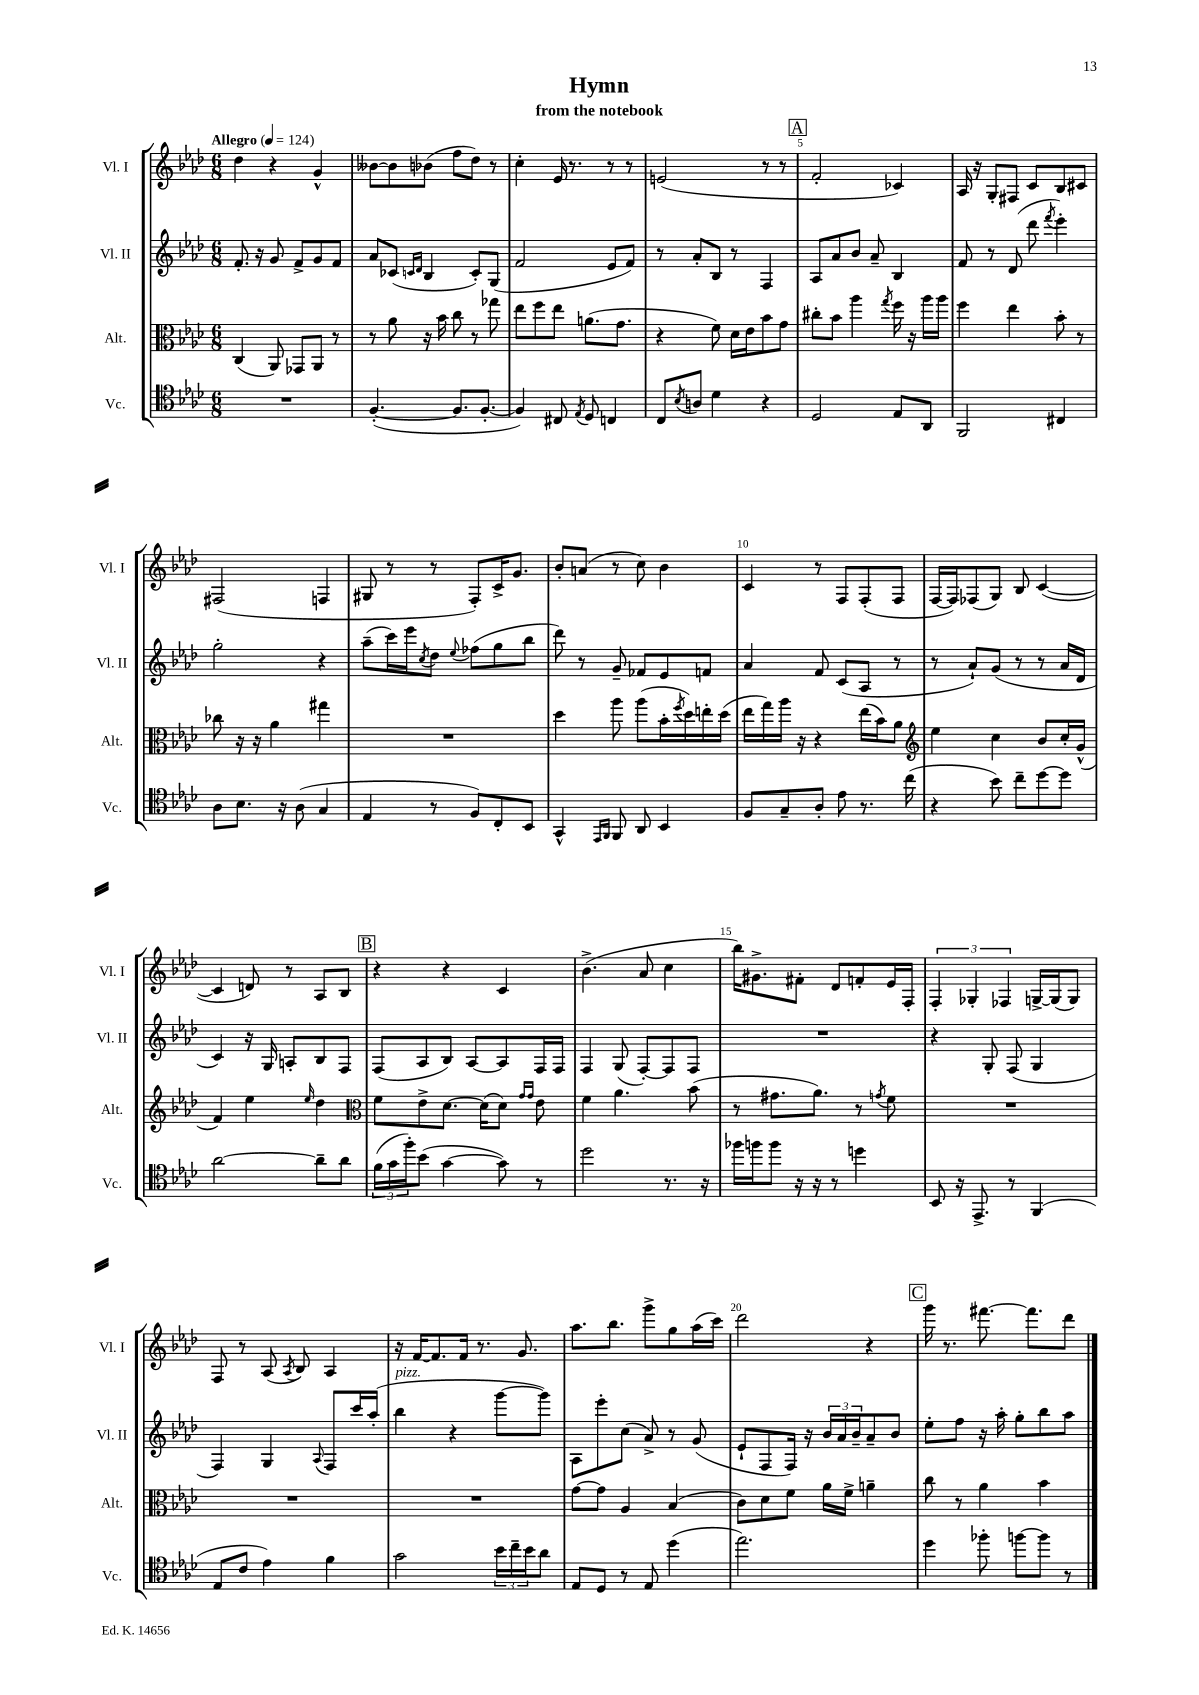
\header { title = "Hymn" subtitle = "from the notebook" }
<<
\new StaffGroup <<
\new Staff = "s0" \with { instrumentName = "Vl. I" shortInstrumentName = "Vl. I" } {
    \clef treble \key aes \major \numericTimeSignature \time 6/8 \tempo "Allegro" 4 = 124
    des''4 r4 g'4-^ |
    beses'8~ beses'8 bes'8( f''8 des''8) r8 |
    c''4-. ees'16 r8. r8 r8 |
    e'2( r8 r8 |
    \mark \markup { \box "A" } f'2-. ces'4) |
    aes16 r16 g8-. fis8 c'8 bes8 cis'8 |
    fis2( f4 |
    gis8 r8 r8 f8-.) c'16-> g'8. |
    bes'8-. a'8( r8 c''8) bes'4 |
    c'4 r8 f8 f8-.( f8 |
    f16~ f16) fes8( g8) bes8 c'4~( |
    c'4 d'8) r8 aes8 bes8 |
    \mark \markup { \box "B" } r4 r4 c'4 |
    bes'4.->( aes'8 c''4 |
    bes''16) gis'8.-> fis'8-. des'8 f'8-. ees'16 f16-. |
    \tuplet 3/2 { f4-. ges4-. fes4 } g16~-> g16( g8) |
    f8 r8 aes8( \acciaccatura { aes8 } bes8) aes4 |
    r16 f'16~ f'8. f'16 r8. g'8. |
    aes''8. bes''8. g'''8-> g''8 aes''16( c'''16) |
    des'''2 r4 |
    \mark \markup { \box "C" } g'''16 r8. fis'''8.~ fis'''8. des'''8 \bar "|." |
}
\new Staff = "s1" \with { instrumentName = "Vl. II" shortInstrumentName = "Vl. II" } {
    \clef treble \key aes \major \numericTimeSignature \time 6/8
    f'8.-. r16 g'8 f'8-> g'8 f'8 |
    aes'8 ces'8( \grace { c'16 des'16 } bes4 c'8-.) g8( |
    f'2 ees'8 f'8) |
    r8 aes'8-. bes8 r8 f4 |
    \mark \markup { \box "A" } aes8 aes'8 bes'8 aes'8-- bes4 |
    f'8 r8 des'8( des'''8 \acciaccatura { f'''8 } ees'''4-.) |
    g''2-. r4 |
    aes''8--( c'''16) ees'''16 \acciaccatura { c''8 } des''8 \appoggiatura { ees''8 } fes''8( g''8 bes''8 |
    des'''8) r8 g'8-- fes'8 ees'8 f'8 |
    aes'4 f'8 c'8( aes8 r8 |
    r8 aes'8-!) g'8( r8 r8 aes'16 des'16 |
    c'4) r16 g16 a8-. bes8 f8 |
    \mark \markup { \box "B" } f8( aes8 bes8) aes8~ aes8 f16 f16 |
    f4 g8( f8~-.) f8 f8 |
    R2. |
    r4 g8-. f8( g4 |
    f4) g4 \appoggiatura { aes8 } f8 c'''16 aes''16-.( |
    bes''4^\markup { \italic "pizz." } r4 g'''8~ g'''8) |
    aes8 ees'''8-. c''8( aes'8->) r8 g'8( |
    ees'8-! f8 f16) r16 \tuplet 3/2 { bes'16 aes'16 bes'16-- } aes'8-- bes'8 |
    \mark \markup { \box "C" } ees''8-. f''8 r16 aes''16-. g''8-. bes''8 aes''8 \bar "|." |
}
\new Staff = "s2" \with { instrumentName = "Alt." shortInstrumentName = "Alt." } {
    \clef alto \key aes \major \numericTimeSignature \time 6/8
    c4( aes,8) ges,8 aes,8 r8 |
    r8 aes'8 r16 bes'16 c''8 r8 ges''8 |
    ees''8 f''8 ees''8 a'8.( g'8. |
    r4 f'8) des'16 ees'16 bes'8 g'8 |
    \mark \markup { \box "A" } cis''8-. bes'8 aes''4 \acciaccatura { g''8 } f''16 r16 aes''16 aes''16 |
    f''4 ees''4 bes'8-. r8 |
    ces''8 r16 r16 aes'4 gis''4 |
    R2. |
    des''4 aes''8 aes''8( bes'16-. \acciaccatura { f''8 } des''16) e''16-. des''16( |
    ees''16 g''16) aes''16 r16 r4 ees''16( bes'16) aes'8 |
    \clef treble ees''4 c''4 bes'8 c''16-. g'16-^( |
    f'4) ees''4 \grace { ees''16 } des''4 |
    \mark \markup { \box "B" } \clef alto f'8 ees'8-> des'8.~ des'16( des'8) \grace { g'16 g'16 } ees'8 |
    f'4 aes'4. bes'8( |
    r8 gis'8. aes'8.) r8 \acciaccatura { g'8 } f'8 |
    R2. |
    R2. |
    R2. |
    g'8~ g'8 aes4 bes4( |
    c'8) des'8 f'8 aes'16 f'16-> a'4-- |
    \mark \markup { \box "C" } c''8 r8 aes'4 bes'4 \bar "|." |
}
\new Staff = "s3" \with { instrumentName = "Vc." shortInstrumentName = "Vc." } {
    \clef tenor \key aes \major \numericTimeSignature \time 6/8
    R2. |
    f4.~-.( f8. f8.~-. |
    f4) cis8 \acciaccatura { ees8 } des8 c4 |
    c8 \acciaccatura { bes8 } a8 des'4 r4 |
    \mark \markup { \box "A" } des2 ees8 aes,8 |
    f,2 cis4 |
    aes8 bes8. r16 aes8( g4 |
    ees4 r8 f8) c8-. bes,8 |
    g,4-^ \grace { ees,16 f,16 } f,8 aes,8 bes,4 |
    f8 g8-- aes8-. ees'8 r8. c''16( |
    r4 bes'8) c''8-- des''8~ des''8 |
    aes'2~ aes'8-- aes'8 |
    \mark \markup { \box "B" } \tuplet 3/2 { f'16( g'16 f''16-.) } bes'8( g'4~ g'8) r8 |
    des''2 r8. r16 |
    fes''16 f''16 f''8 r16 r16 r8 d''4 |
    bes,8 r16 ees,8.-> r8 f,4( |
    ees8 c'8 ees'4) f'4 |
    g'2 \tuplet 3/2 { bes'16 c''16-- bes'16 } aes'8 |
    ees8 des8 r8 ees8 des''4( |
    ees''2.) |
    \mark \markup { \box "C" } des''4 fes''8-. f''8~ f''8 r8 \bar "|." |
}
>>
>>
\layout { \context { \Score \override BarNumber.break-visibility = ##(#f #t #t) barNumberVisibility = #(every-nth-bar-number-visible 5) } }
